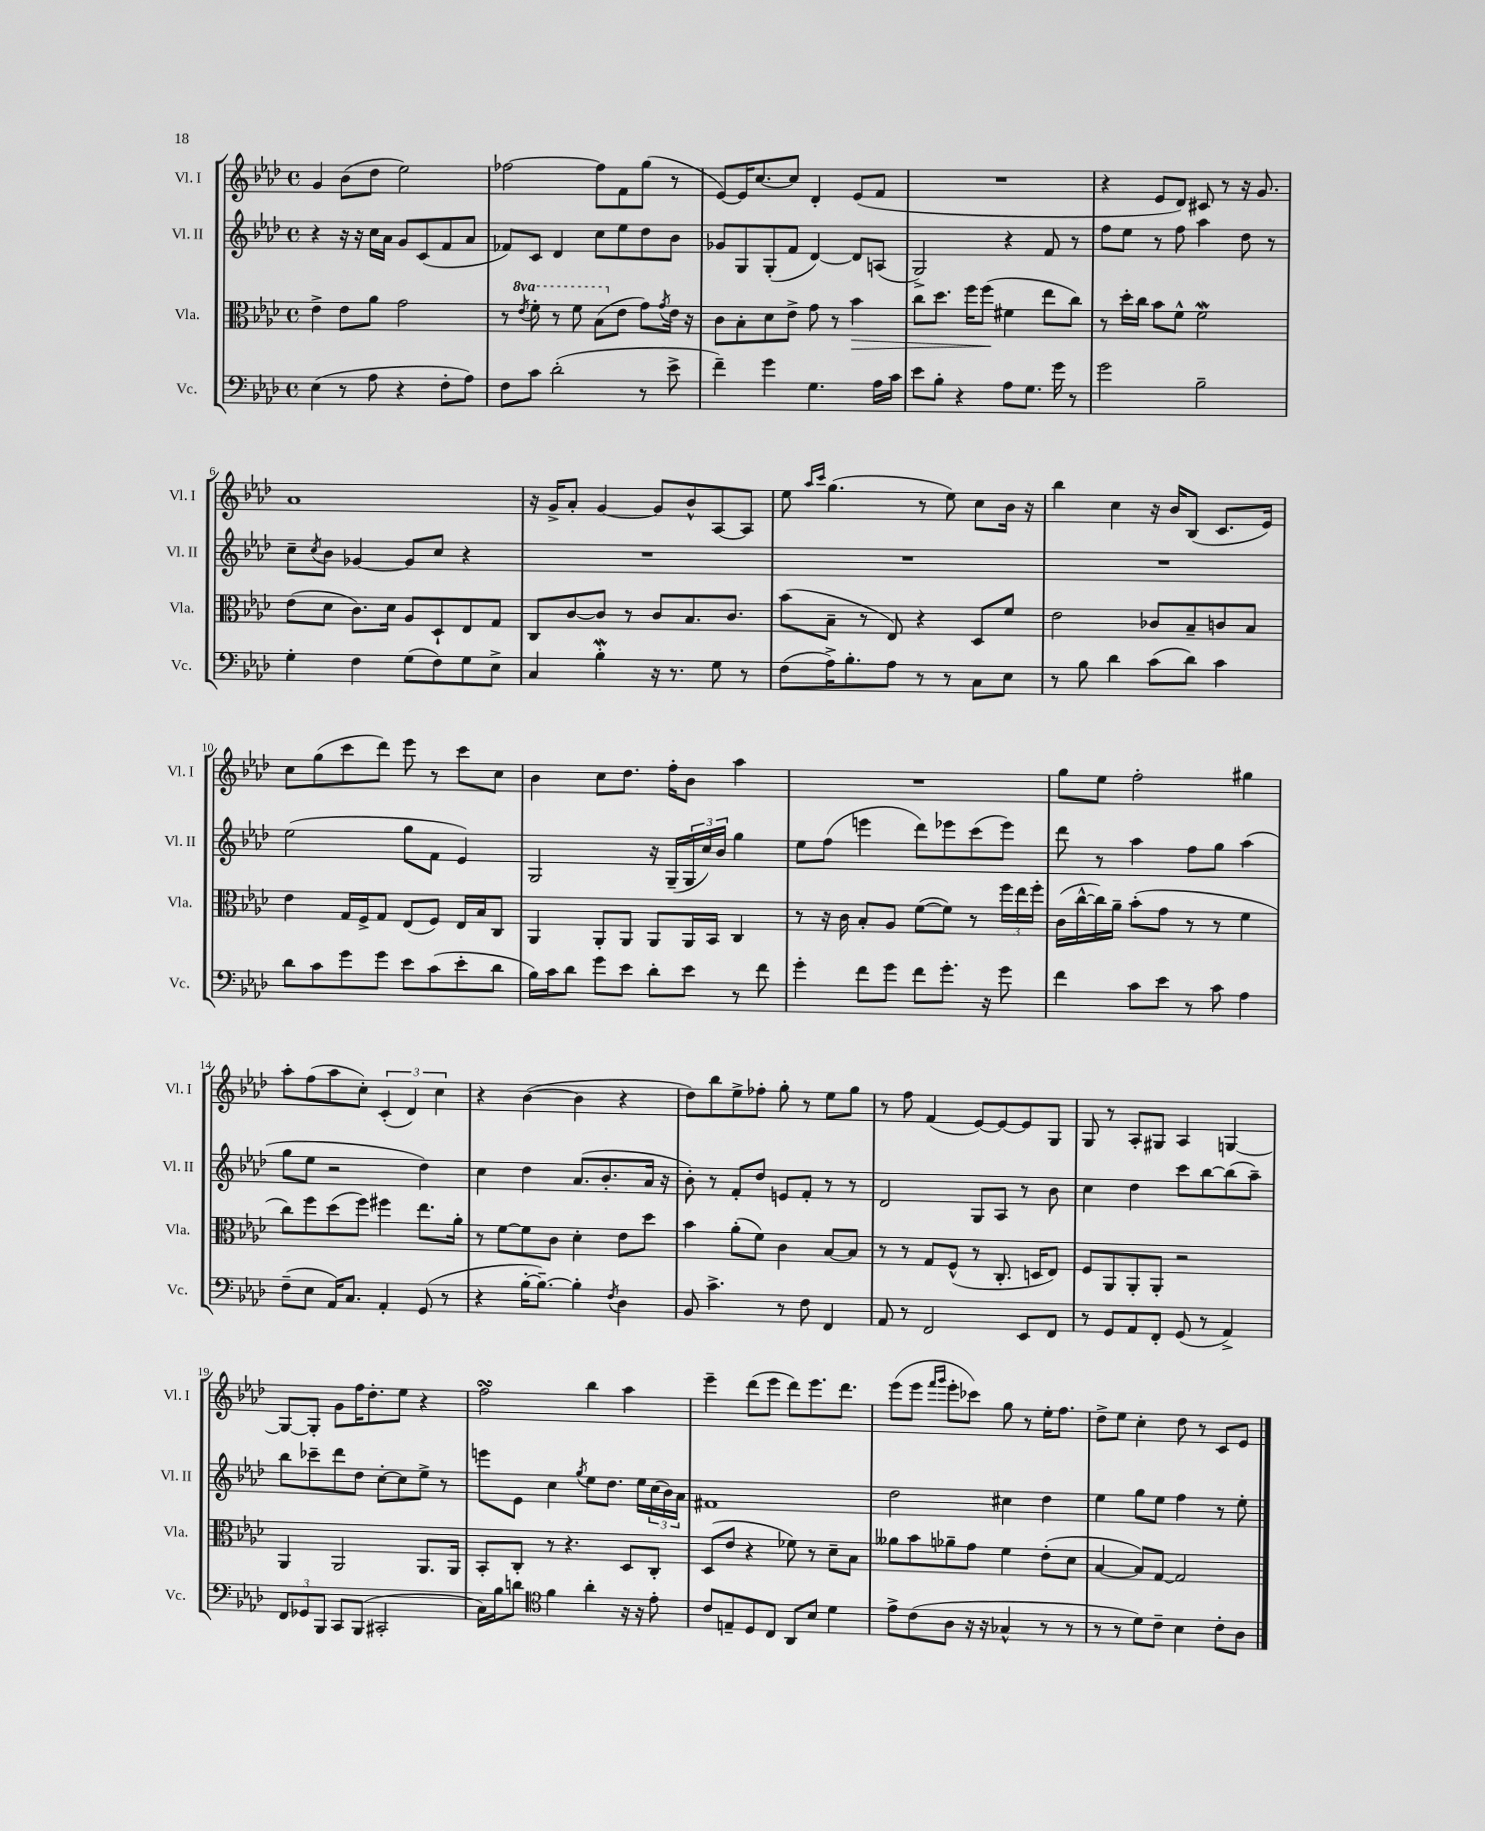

**kern	**kern	**kern	**kern
*staff4	*staff3	*staff2	*staff1
*clefF4	*clefC3	*clefG2	*clefG2
*k[b-e-a-d-]	*k[b-e-a-d-]	*k[b-e-a-d-]	*k[b-e-a-d-]
*M4/4	*M4/4	*M4/4	*M4/4
*met(c)	*met(c)	*met(c)	*met(c)
(4E-	4e-^	4r	4g
8r	8e-	16r	(8b-
.	.	16r	.
8A-	8a-	16cc	8dd-
.	.	16a-	.
4r	2g	8g	2ee-)
.	.	(8c	.
8F'	.	8f	.
8A-)	.	8a-	.
=	=	=	=
8F	8r	8f-)	[2ff-
.	8qee-	.	.
8c	8ff'	8c	.
(2d-'	8r	4d-	.
.	8ff	.	.
.	(8b-	8cc	8ff-]
.	8e-	8ee-	8f
8r	8g)	8dd-	(8gg
.	8qg	.	.
8e-^	16e-	8b-	8r
.	16r	.	.
=	=	=	=
4f~)	8c	8g-	[8e-)
.	8B-'	8G	16e-]
.	.	.	[8.cc
4g	8d-	(8G'	.
.	8e-^	8f	8cc]
4.G	8g	[4d-)	4d-'
.	8r	.	.
.	4b-	8d-]	(8e-
16A-	.	(8A	8f
16c	.	.	.
=	=	=	=
8e-	8cc	2G^)	1r
8B-'	8.dd-	.	.
4r	.	.	.
.	16ff	.	.
.	(8ff	.	.
8A-	4f#	4r	.
8.G	.	.	.
.	8ee-	8f	.
16g	.	.	.
8r	8cc)	8r	.
=	=	=	=
2g	8r	8ff	4r
.	16dd-'	8ee-	.
.	16cc	.	.
.	8b-	8r	8e-
.	8f^^	8ff	8d-)
2B-~	2f	4aa-	8c#
.	.	.	8r
.	.	8dd-	16r
.	.	.	8.g
.	.	8r	.
=	=	=	=
4G'	(8e-	8cc~	1a-
.	.	8qcc	.
.	8d-	8b-	.
4F	8.c)	[4g-	.
.	16d-	.	.
(8G	8A-	8g-]	.
8F)	8D-`	8cc	.
8G	8E-	4r	.
8E-^	8G	.	.
=	=	=	=
4C	8C	1r	16r
.	.	.	16g^
.	[8c	.	8a-'
4B-'	8c]	.	[4g
.	8r	.	.
16r	8c	.	8g]
8.r	.	.	.
.	8.B-	.	8b-^^
8G	.	.	[8A-
.	8.c	.	.
8r	.	.	8A-]
=	=	=	=
(8F	(8b-	1r	8ee-
.	.	.	16qqaa-
.	.	.	16qqccc
16A-^)	8B-~	.	(4.gg
8.B-'	.	.	.
.	8r	.	.
8A-	8E-)	.	.
8r	4r	.	8r
8r	.	.	8ee-)
8C	8D-	.	8cc
8E-	8f	.	16b-
.	.	.	16r
=	=	=	=
8r	2e-	1r	4bb-
8B-	.	.	.
4d-	.	.	4cc
(8c	8c-	.	16r
.	.	.	16b-
8d-)	8B-~	.	(8B-
4c	8c	.	8.c
.	8B-	.	.
.	.	.	16e-)
=	=	=	=
8d-	4e-	(2ee-	8cc
8c	.	.	(8gg
8g	16G	.	8ccc
.	16F^	.	.
8g	8G	.	8ddd-)
8e-	(8E-	8gg	8eee-
(8c	8F)	8f	8r
8e-'	16E-	4e-)	8ccc
.	16B-	.	.
8d-	8C	.	8cc
=	=	=	=
16B-)	4AA-	2G	4b-
16c	.	.	.
8d-	.	.	.
8g	8AA-'	.	8cc
8e-	8AA-	.	8.dd-
8d-'	8AA-	16r	.
.	.	(16G~	16ff'
8e-	16AA-	24G	8b-
.	.	24cc)	.
.	16BB-	.	.
.	.	24b-	.
8r	4C	4gg	4aa-
8f	.	.	.
=	=	=	=
4g'	8r	8ee-	1r
.	16r	(8ff	.
.	16c	.	.
8f	8B-'	4eee	.
8g	8A-	.	.
8f	([8f	8ddd-)	.
8.g'	8f])	8eee-	.
.	8r	(8ccc	.
16r	.	.	.
8g	24ff	8eee-)	.
.	24ee-	.	.
.	24ff'	.	.
=	=	=	=
4f	(16c	8ddd-	8gg
.	[16cc^^	.	.
.	16cc])	8r	8ee-
.	16a-~	.	.
8c	(8b-'	4aa-	2ff'
8e-	8g	.	.
8r	8r	8ff	.
8c	8r	8gg	.
4A-	4f	(4aa-	4gg#
=	=	=	=
(8F~	8cc)	8gg	8aa-'
8E-	8ff	8ee-	(8ff
16AA-)	(8dd-	2r	8aa-
8.C	.	.	.
.	8ff)	.	8cc')
4AA-'	4ff#	.	(6c'
.	.	.	6d-)
(8GG	8.ee-	4dd-)	.
.	.	.	6cc
8r	.	.	.
.	16a-'	.	.
=	=	=	=
4r	8r	4cc	4r
.	[8f	.	.
[16B-'	8f]	4dd-	([4b-
8.B-~_)	.	.	.
.	8c	.	.
4B-']	4d-'	(8.a-	4b-]
.	.	8.b-'	.
8qF	.	.	.
4D-	8e-	.	4r
.	8dd-	16a-	.
.	.	16r	.
=	=	=	=
8BB-	4b-	8b-')	8dd-)
4.c^	.	8r	8bb-
.	(8a-'	8f'	8ee-^
.	8f)	8dd-	8ff-'
8r	4c	8e	8gg'
8F	.	8f'	8r
4FF	[8B-	8r	8ee-
.	8B-]	8r	8gg
=	=	=	=
8AA-	8r	2d-	8r
8r	8r	.	8ff
2FF	8G	.	(4f
.	(8F^^	.	.
.	8r	8G	[8e-)
.	8.C'	8A-	8e-_
8EE-	.	8r	8e-]
.	16D	.	.
8FF	8E-)	8b-	8G
=	=	=	=
8r	8F	4cc	8G
8GG	8AA-	.	8r
8AA-	8AA-'	4dd-	8A-'
8FF'	8AA-'	.	8G#
(8GG	2r	8ccc	4A-
8r	.	[8bb-	.
4AA-^)	.	(8bb-]	[4G
.	.	8aa-~)	.
=	=	=	=
12FF	4AA-	8bb-	8G_
12GG-	.	.	.
.	.	8ccc-~	8G']
12BBB-	.	.	.
8CC	2AA-	8ddd-	8g
(8BBB-	.	8dd-	16ff
.	.	.	8.dd-'
2CC#'	.	[8cc'	.
.	.	8cc]	8ee-
.	8.AA-	8ee-^	4r
.	.	8r	.
.	16AA-	.	.
=	=	=	=
16C)	8BB-'	8eee	2ff
16B-	.	.	.
8d	8C'	8e-	.
*clefC4	*	*	*
4f	8r	4cc	.
.	4.r	.	.
.	.	8qgg	.
4a-'	.	8ee-	4bb-
.	.	8.dd-	.
16r	8D-	.	4aa-
16r	.	16ee-	.
8e-'	8C'	(24cc	.
.	.	24b-)	.
.	.	24a-	.
=	=	=	=
8c	(8D-	1f#	4eee-~
8E~	8e-	.	.
8D-	4r	.	(8ddd-
8C	.	.	8eee-
8AA-	8f-)	.	8ddd-)
8B-	8r	.	8.eee-
4d-	8d-~	.	.
.	.	.	8.ddd-
.	8B-	.	.
=	=	=	=
8e-^	8a--	2dd-	(8eee-
(8c	8b-	.	8eee-
.	.	.	16qqfff
.	.	.	16qqggg
8A-	8a-~	.	8eee-'
16r	8g	.	8ccc-)
16r	.	.	.
4G-^^	4f	4cc#	8gg
.	.	.	8r
8r	(8e-'	4dd-	16ee-'
.	.	.	8.ff
8r	8d-	.	.
=	=	=	=
8r	[4B-	4ee-	8dd-^
8r	.	.	8ee-
8d-)	8B-])	8gg	4cc'
8c~	[8G	8ee-	.
4B-	2G]	4ff	8dd-
.	.	.	8r
8c'	.	8r	8c
8A-	.	8ee-'	8e-
==	==	==	==
*-	*-	*-	*-
